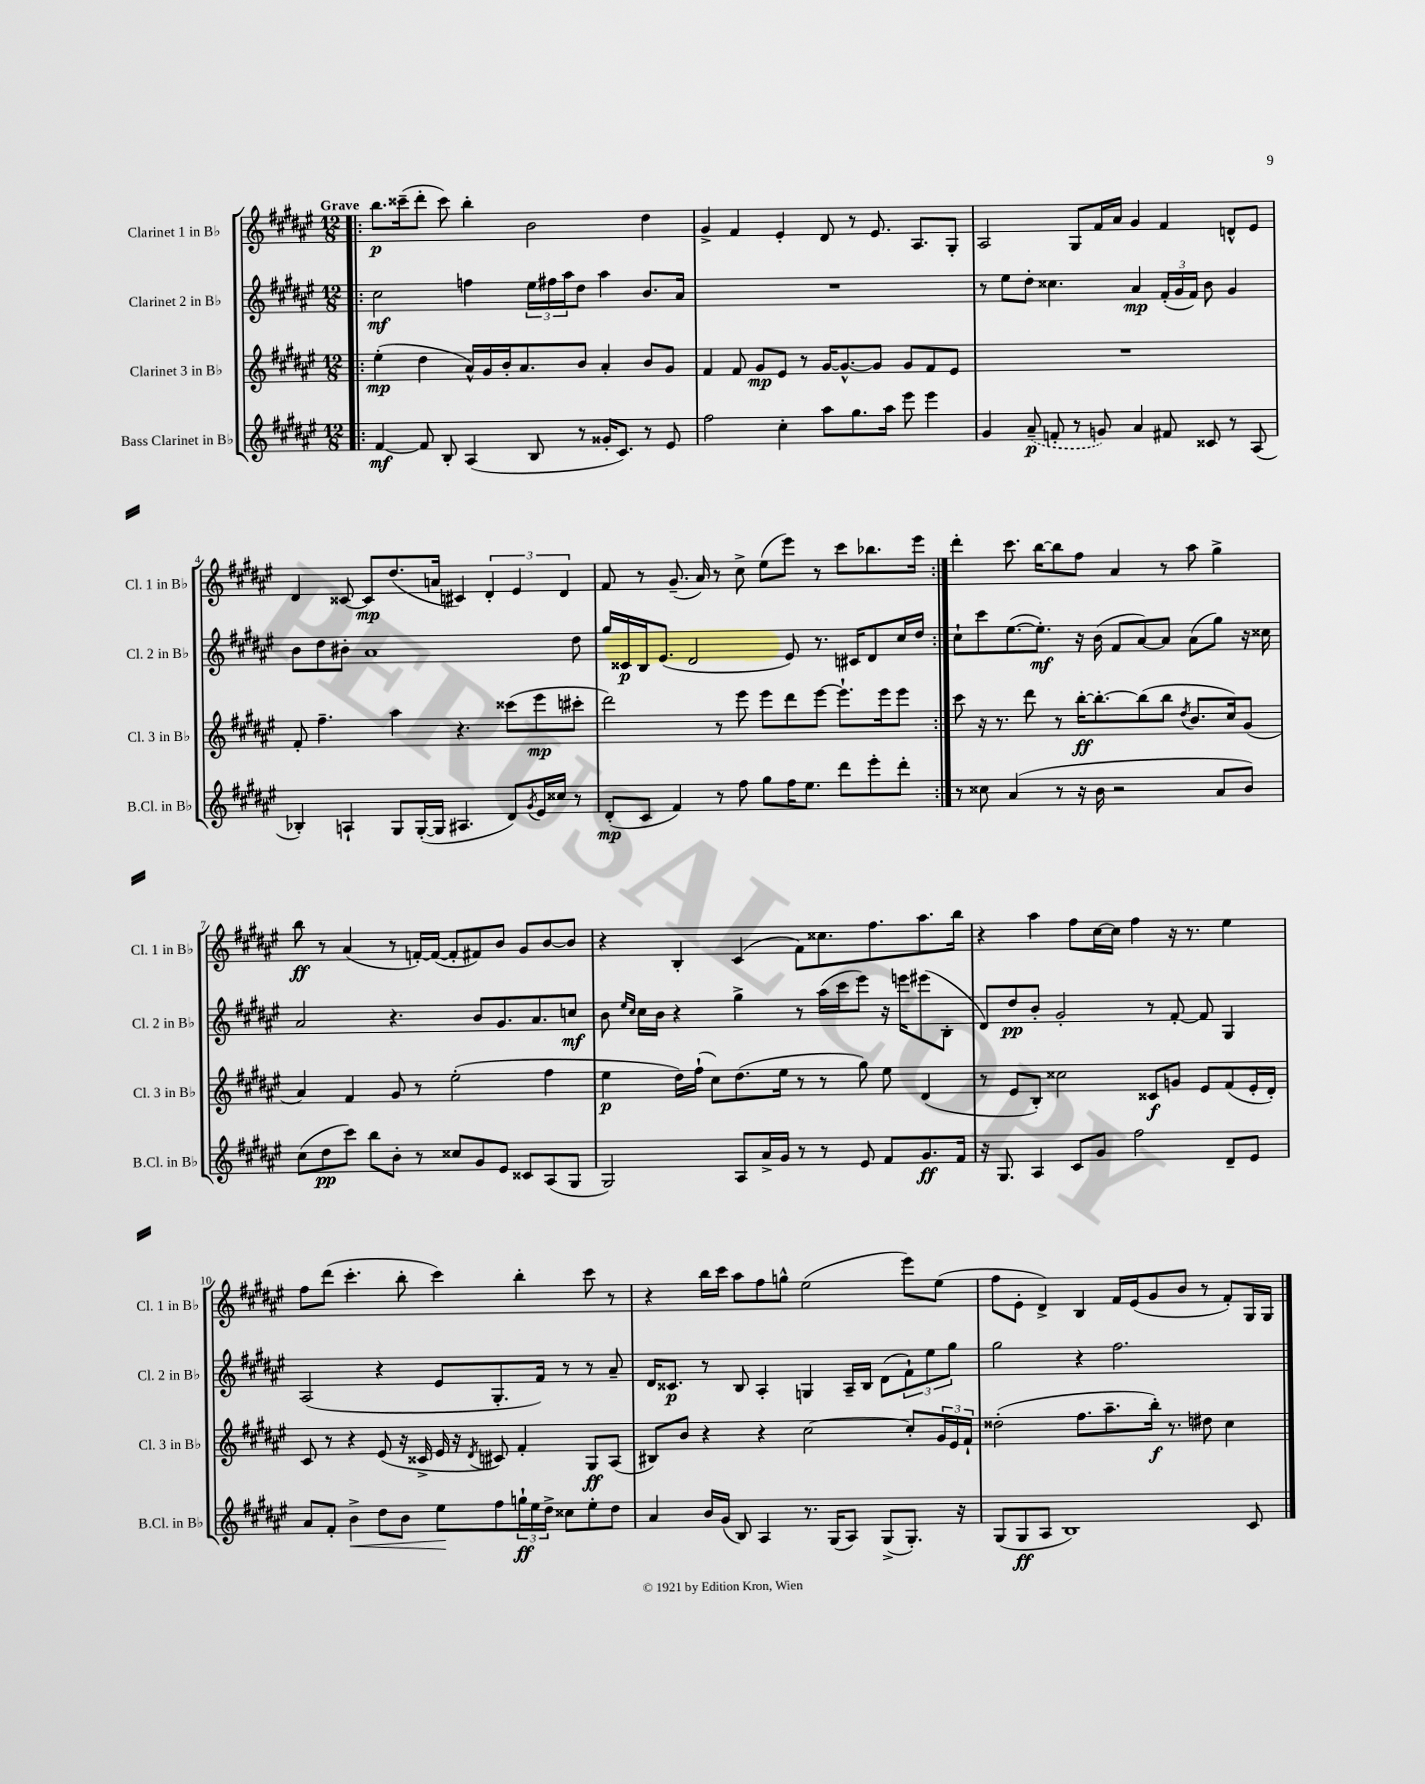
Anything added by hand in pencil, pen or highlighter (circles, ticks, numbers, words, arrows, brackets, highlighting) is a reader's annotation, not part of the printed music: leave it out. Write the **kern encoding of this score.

**kern	**kern	**kern	**kern
*staff4	*staff3	*staff2	*staff1
*clefG2	*clefG2	*clefG2	*clefG2
*k[f#c#g#d#a#e#]	*k[f#c#g#d#a#e#]	*k[f#c#g#d#a#e#]	*k[f#c#g#d#a#e#]
*M12/8	*M12/8	*M12/8	*M12/8
=!|:	=!|:	=!|:	=!|:
[4f#	(4ee#'	2cc#	8.bb
.	.	.	(16ccc##~
8f#]	4dd#	.	8ddd#'
8B'	.	.	8ccc##)
(4A#	16a#^^)	4ff	4bb'
.	16g#	.	.
.	16b'	.	.
.	8.a#	.	.
8B	.	24ee#	2b
.	.	24ff#	.
.	.	24aa#	.
8r	8b	8dd#	.
16g##'	4a#'	4aa#	.
8.c#)	.	.	.
8r	8b	8.b	4dd#
8e#	8g#	.	.
.	.	16a#	.
=	=	=	=
2ff#	4f#	1.r	4g#^
.	8f#	.	4f#
.	8g#	.	.
4cc#'	8e#	.	4e#'
.	8r	.	.
8aa#	[16g#	.	8d#
.	8.g#^^_	.	.
8.gg#	.	.	8r
.	8g#]	.	8.e#
16aa#	.	.	.
8eee#	8g#	.	.
.	.	.	8.A#
4eee#	8f#	.	.
.	8e#	.	8G#'
=	=	=	=
4g#	1.r	8r	2A#
.	.	8ee#	.
(8a#~	.	8dd#'	.
8f'	.	4.cc##	.
8r	.	.	8G#
8g)	.	.	16f#
.	.	.	16a#
4a#	.	4a#	4g#
8f#	.	(24f#'	4f#
.	.	24g#	.
.	.	24f#)	.
8c##	.	8b	.
8r	.	4g#	8d^^
(8A#	.	.	8e#
=	=	=	=
4B-')	8f#'	8b	4d#
.	4.ff#~	8dd#	.
4A`	.	8b#'	[8c##
.	.	1a#	8c##]
8G#	4aa#	.	(8.dd#
([16G#'	.	.	.
16G#]	.	.	16a
4.A#	4.r	.	4c#)
.	.	.	6d#'
8d#)	(8ccc##	.	.
.	.	.	6e#
8qg#	.	.	.
16e#	8eee#	.	.
16cc##	.	.	.
.	.	.	6d#
8r	8ccc#'	8dd#	.
=	=	=	=
(8d#'	2ddd#)	16gg#	8f#
.	.	16c##	.
8c#	.	16B	8r
.	.	(8.e#	.
4f#)	.	.	(8.g#~
.	.	2d#	.
.	.	.	16a#)
8r	8r	.	8r
8ff#	8eee#	.	8cc#^
8gg#	8eee#	.	(8ee#
16ff#	8ddd#	8e#)	8eee#)
8.ee#	.	.	.
.	[8eee#	8.r	8r
8ddd#	8.eee#`]	.	8ccc#
.	.	16c#	.
8eee#'	.	8d#	8.bb-
.	16eee#	.	.
8ddd#'	8eee#	16cc#	.
.	.	16dd#	16eee#
=:|!	=:|!	=:|!	=:|!
8r	8ccc#	8cc#`	4ddd#'
8cc##	16r	8ccc#	.
.	8.r	.	.
(4a#	.	([8.ee#	8.ccc#
.	8ddd#	.	.
.	.	8.ee#'])	[16bb
8r	8r	.	8bb]
16r	[16bb'	16r	8ff#
16b	8.bb'_	(16b	.
2r	.	8f#	4a#
.	(8bb]	[8a#)	.
.	8bb	8a#]	8r
.	8qdd#	.	.
.	8.b	(8a#	8aa#
8a#	.	8gg#)	4gg#^
.	16cc#)	.	.
8b)	(8g#	16r	.
.	.	16cc##	.
=	=	=	=
(8cc#	4a#)	2a#	8bb
8dd#	.	.	8r
8ccc#)	4f#	.	(4a#
8bb	.	.	.
8b'	8g#	4.r	8r
8r	8r	.	[16f')
.	.	.	(16f_
8cc##	(2ee#'	.	8f']
8g#	.	8b	8f#)
8e#	.	8.g#	8b
8c##	.	.	8g#
.	.	8.a#	.
(8A#	4ff#	.	[8b
8G#	.	8cc	8b]
=	=	=	=
2G#)	4ee#	8b	4r
.	.	16qqee#	.
.	.	16qqcc#	.
.	.	16cc#	.
.	.	16b	.
.	16dd#)	4r	4B'
.	(16ff#`	.	.
.	8cc#)	.	.
8A#	(8.dd#	4gg#^	(4c#
16a#^	.	.	.
16g#	16ee#	.	.
8r	8r	8r	8f#)
8r	8r	(16aa#	8.cc##
.	.	16ccc#	.
8e#	8gg#)	8eee#)	.
.	.	.	8.ff#
8f#	8ee#	16r	.
.	.	16eee	.
8.g#	(4d#	(8eee#	8.aa#
.	.	8B'	.
16f#	.	.	16bb
=	=	=	=
16r	8r	8d#)	4r
8.G#	.	.	.
.	8e#	8dd#	.
4A#	8B')	8b'	4aa#
.	2cc##	2g#'	.
8c#	.	.	8ff#
8g#	.	.	[16cc#
.	.	.	16cc#]
2ff#	.	.	4ff#
.	8c##	8r	.
.	8g	[8f#'	16r
.	.	.	8.r
.	8e#	8f#]	.
8d#~	(8f#	4G#	4ee#
8e#	16e#'	.	.
.	16d#')	.	.
=	=	=	=
8a#	8c#	(2A#	8ff#
8f#'	8r	.	(8ddd#
4b^	4r	.	4.ccc#'
8dd#	(8e#	4r	.
8b	16r	.	8bb'
.	16c##^	.	.
8ee#	16e#	8e#	4ccc#)
.	16r	.	.
.	8qd#	.	.
8ff#	8c#)	8.G#'	.
24gg`	4f#'	.	4bb'
24ee#	.	.	.
.	.	16f#)	.
24dd#^	.	.	.
8cc##	.	8r	.
8ee#'	8G#	8r	8ccc#
8dd#	(8A#	8a#~	8r
=	=	=	=
4a#	8B#)	16d#	4r
.	.	8.c##	.
.	8b	.	.
16b	4r	8r	16bb
(16g#	.	.	16ccc#
8B)	.	8B	8aa#
4A#	4r	4A#'	8ff#
.	.	.	8gg^^
8.r	[2cc#	4G	(2ee#
(16G#	.	.	.
8A#)	.	16A#~	.
.	.	16B	.
(8G#^	.	(8d#	.
8.G#')	8cc#']	12f#`)	8eee#)
.	.	12ee#	.
.	24g#	.	(8ee#
.	24e#	12gg#	.
16r	.	.	.
.	24f#`	.	.
=	=	=	=
(8G#	(2dd##'	2gg#	8ff#
8G#	.	.	8e#'
8A#	.	.	4d#^)
1B)	.	.	.
.	8.ff#	4r	4B
.	8.aa#~	.	.
.	.	2.ff#	16f#
.	.	.	(16e#
.	16bb')	.	8g#
.	8.r	.	.
.	.	.	8b
.	8dd#	.	8r
.	4cc#	.	8f#')
8c#	.	.	16G#
.	.	.	16G#
==	==	==	==
*-	*-	*-	*-
